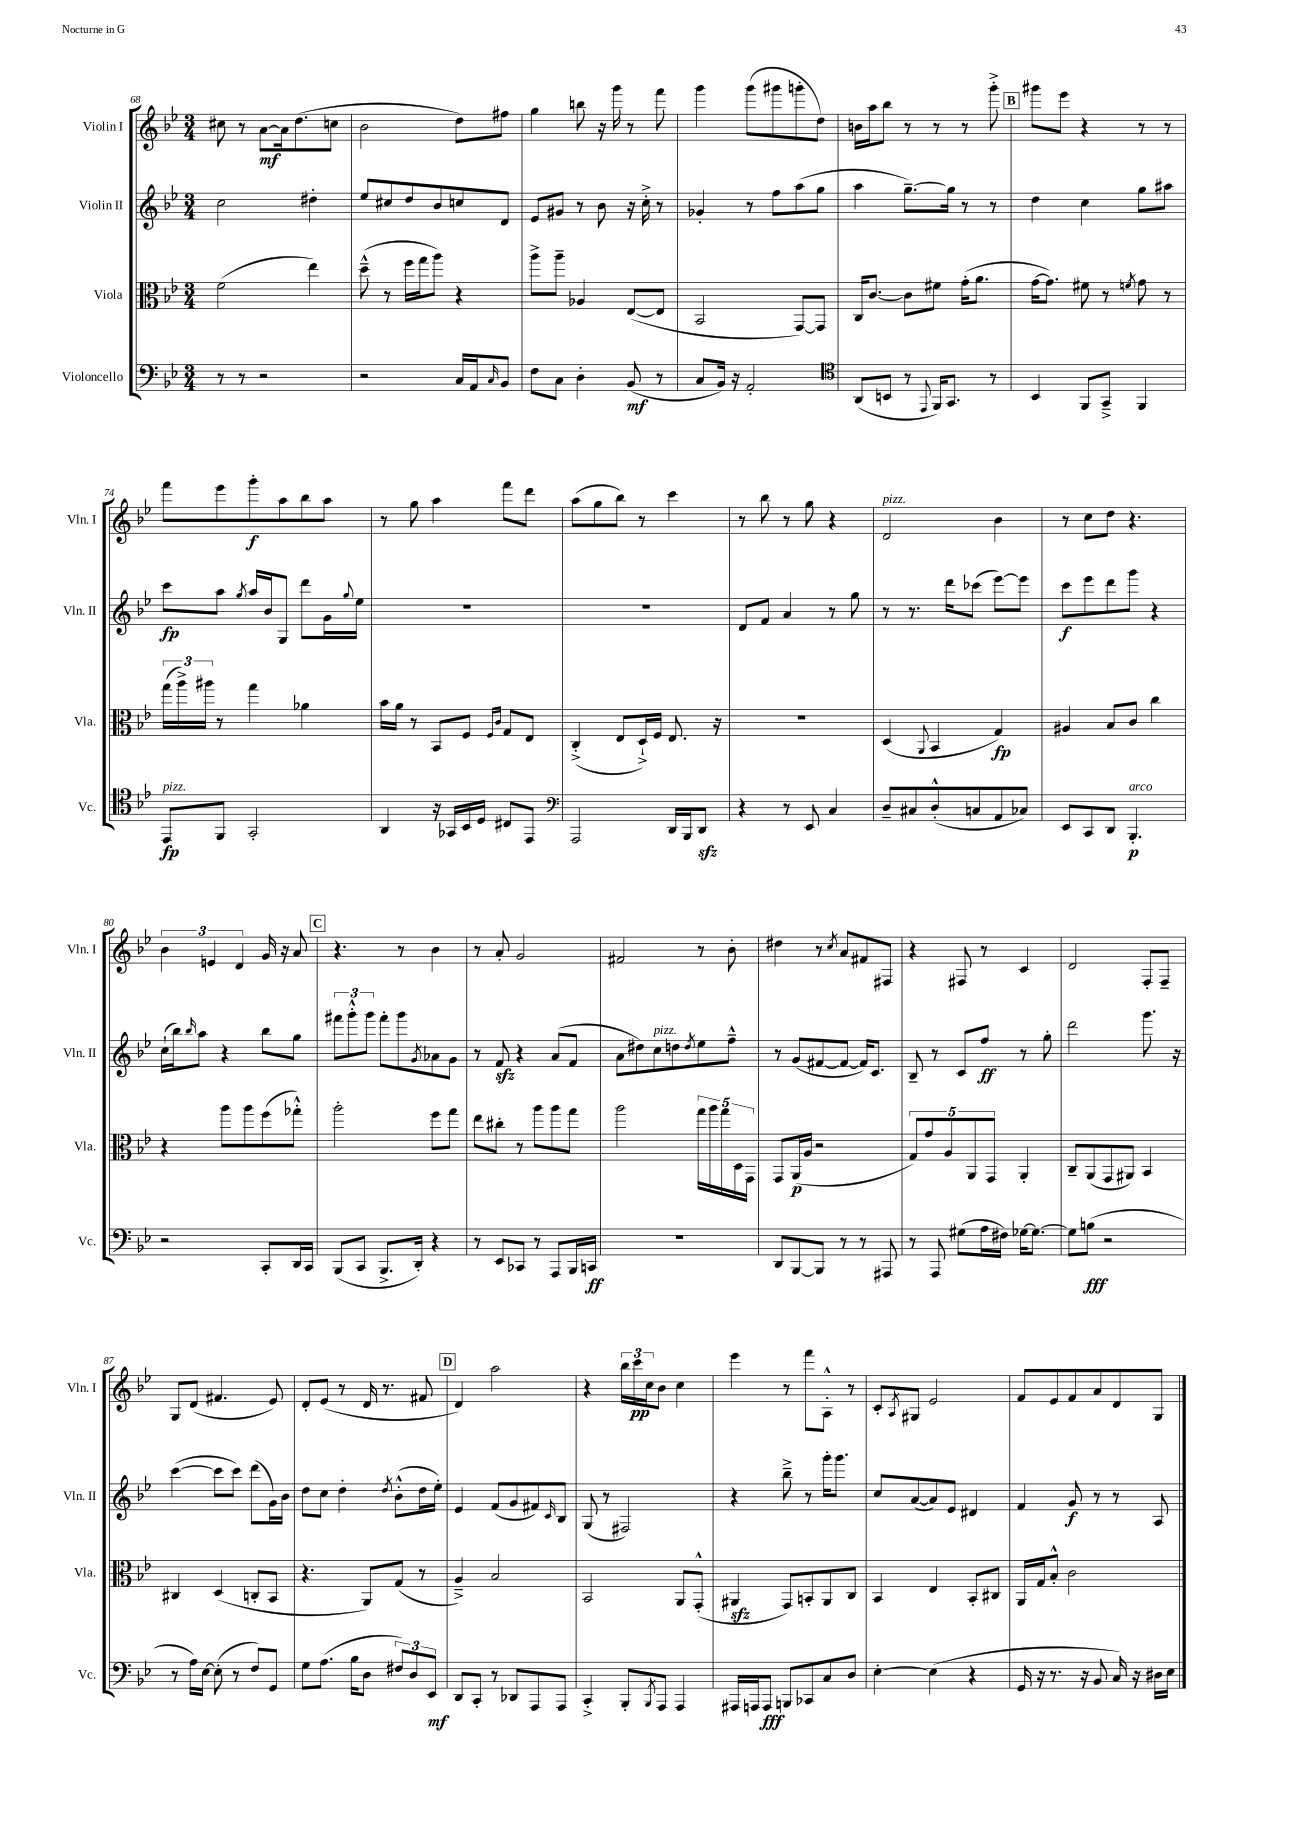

**kern	**kern	**kern	**kern
*staff4	*staff3	*staff2	*staff1
*clefF4	*clefC3	*clefG2	*clefG2
*k[b-e-]	*k[b-e-]	*k[b-e-]	*k[b-e-]
*M3/4	*M3/4	*M3/4	*M3/4
8r	(2f	2cc	8cc#
8r	.	.	8r
2r	.	.	[8a
.	.	.	16a]
.	.	.	(8.dd
.	4ee-)	4dd#'	.
.	.	.	8cc
=	=	=	=
2r	(8dd~^^	8ee-	2b-
.	8r	8cc#	.
.	16ff	8dd	.
.	16gg	.	.
.	8aa)	8b-	.
16C	4r	8cc	8dd)
16AA	.	.	.
16qqC	.	.	.
8BB-	.	8d	8ff#
=	=	=	=
8F	8aa^	8e-	4gg
8C	8aa~	8g#	.
4D'	4A-	8r	8bb
.	.	8b-	16r
.	.	.	16ggg
(8BB-	([8E-	16r	8r
.	.	16cc'^	.
8r	8E-]	8r	8fff
=	=	=	=
8C	2BB-	4g-'	4ggg
16BB-)	.	.	.
16r	.	.	.
2AA'	.	8r	(8ggg
.	.	8ff	8ggg#
.	[8GG)	(8aa	8ggg'
.	8GG]	8gg	8dd)
=	=	=	=
*clefC4	*	*	*
(8AA	16C	4aa	16b
.	[8.c	.	16aa
8BB	.	.	8bb-
8r	8c]	[8.gg~)	8r
8qqEE-	.	.	.
16FF)	8f#	.	8r
8.GG	.	16gg]	.
.	(16g'	8r	8r
.	8.a	.	.
8r	.	8r	8ggg'^
=	=	=	=
4BB-	[16g	4dd	8ggg#
.	8.g])	.	.
.	.	.	8eee-
8FF	8f#	4cc	4r
8GG~^	8r	.	.
.	8qf	.	.
4FF	8g	8gg	8r
.	8r	8aa#	8r
=	=	=	=
8EE-	(24gg	8ccc	8fff
.	24aa^)	.	.
.	24aa#	.	.
8FF	8r	8aa	8eee-
.	.	8qgg	.
2GG'	4gg	16aa	8ggg'
.	.	16b-	.
.	.	8G	8aa
.	4a-	8ddd	8bb-
.	.	16g	8aa
.	.	8qqgg	.
.	.	16ee-	.
=	=	=	=
4AA	16b-	2.r	8r
.	16a	.	.
.	8r	.	8gg
16r	8BB-	.	4aa
16GG-	.	.	.
16BB-	8F	.	.
16D	.	.	.
.	16qqF	.	.
.	16qqc	.	.
8C#	8G	.	8fff
8EE-	8E-	.	8ddd
=	=	=	=
*clefF4	*	*	*
2AAA	(4C'^	2.r	(8aa
.	.	.	8gg
.	8E-	.	8bb-)
.	16D`^)	.	8r
.	16F	.	.
16DD	8.E-	.	4ccc
16BBB-	.	.	.
8DD	.	.	.
.	16r	.	.
=	=	=	=
4r	2.r	8d	8r
.	.	8f	8bb-
8r	.	4a	8r
8EE-	.	.	8gg
4C	.	8r	4r
.	.	8gg	.
=	=	=	=
8D~	(4D	8r	2d
8C#	.	8.r	.
.	8qqAA	.	.
(8D'^^	4BB-	.	.
.	.	16ddd	.
8C	.	(8ccc-	.
8AA	4G)	[8eee-)	4b-
8C-)	.	8eee-]	.
=	=	=	=
8EE-	4A#	8ccc	8r
8CC	.	8eee-	8cc
8DD	8B-	8ddd	8dd
4.BBB-'	8c	8ggg	4.r
.	4cc	4r	.
=	=	=	=
2r	4r	(16cc`	6b-
.	.	16bb-)	.
.	.	16qqbb-	.
.	.	8aa	.
.	.	.	6e
.	8aa	4r	.
.	.	.	6d
.	8aa	.	.
8CC'	(8ff	8bb-	16g
.	.	.	16r
16DD	8gg-'^^)	8gg	8a
16CC	.	.	.
=	=	=	=
(8BBB-	2aa'	12fff#	4.r
.	.	12ggg'^^	.
8CC	.	.	.
.	.	12ggg	.
8.BBB-^	.	8fff#'	.
.	.	8ggg	8r
16DD')	.	.	.
.	.	8qg	.
4r	8ff	8a-	4b-
.	8gg	8g	.
=	=	=	=
8r	8ee-	8r	8r
8EE-	8cc#'	8f	8a'
8CC-	8r	4r	2g
8r	8aa	.	.
8AAA	8aa	(8a	.
16BBB-	8gg	8f	.
16CC	.	.	.
=	=	=	=
2.r	2aa	8a	2f#
.	.	8dd#)	.
.	.	8cc	.
.	.	8dd	.
.	.	8qdd	.
.	20gg	8ee-	8r
.	20aa	.	.
.	20gg	.	.
.	.	8ff~^^	8b-'
.	20D	.	.
.	20GG	.	.
=	=	=	=
8DD	8GG	8r	4dd#
[8BBB-	(16AA	(8g	.
.	16A	.	.
8BBB-]	2r	[8f#	8r
.	.	.	8qcc
8r	.	8f#_	8a
8r	.	16f#])	8f#
.	.	8.c	.
8AAA#	.	.	8F#
=	=	=	=
8r	10G)	8B-~	4r
.	10g	.	.
8AAA	.	8r	.
.	10A	.	.
(8G#	.	8c	8F#
.	10AA	.	.
16A	.	8ff	8r
.	10GG	.	.
16F#)	.	.	.
[16G-	4AA'	8r	4c
8.G-_	.	.	.
.	.	8gg'	.
=	=	=	=
8G-]	8C~	2ddd	2d
(8B	(8AA	.	.
2r	8GG	.	.
.	8AA#)	.	.
.	4BB-	8.ggg	8F'
.	.	.	8F~
.	.	16r	.
=	=	=	=
8r	4C#	([4ccc	8G
16A)	.	.	(8d
[16E-	.	.	.
(8E-']	(4D	8ccc]	4.f#
8r	.	8ccc)	.
8F)	8C'	(8ddd	.
8GG	8BB-	16g)	8e-)
.	.	16b-	.
=	=	=	=
8G	4.r	8dd	8d'
(8.A	.	8cc	(8e-
.	.	4dd'	8r
16B-	.	.	.
8D	8AA)	.	16d
.	.	.	8.r
.	.	8qdd	.
12F#)	(8G	(8b-'^^	.
12D	.	.	.
.	8r	16dd	8f#
12EE-	.	.	.
.	.	16ee-')	.
=	=	=	=
8DD	4A~^)	4e-	4d)
8CC'	.	.	.
8r	2B-	(8f	2aa
8DD-	.	8g	.
8AAA	.	8f#)	.
.	.	16qqc	.
8AAA	.	8B-	.
=	=	=	=
4CC'^	2BB-	(8G	4r
.	.	8r	.
8BBB-'	.	2F#)	24bb-
.	.	.	24ccc
.	.	.	24cc
8qBBB-	.	.	.
8AAA	.	.	8b-
4AAA	8AA	.	4cc
.	(8GG'^^	.	.
=	=	=	=
16AAA#	4AA#	4r	4eee-
16AAA	.	.	.
8AAA	.	.	.
8BBB	8GG)	8bb-~^	8r
8CC-	8BB'	8r	8fff
8C	8AA#	16ggg'	8A'^^
.	.	8.ggg	.
8D	8C	.	8r
=	=	=	=
[4E-'	4BB-	8cc	8c'
.	.	.	8qA
.	.	([8a	8G#
(4E-]	4E-	8a])	2e-
.	.	8e-	.
4r	8BB-'	4d#	.
.	8C#	.	.
=	=	=	=
16GG	16AA	4f	8f
16r	16G	.	.
8.r	8B-'^^	.	8e-
.	2c	8g	8f
16r	.	.	.
8BB-	.	8r	8a
16C)	.	8r	8d
16r	.	.	.
16D#	.	8A	8G
16E-	.	.	.
==	==	==	==
*-	*-	*-	*-
